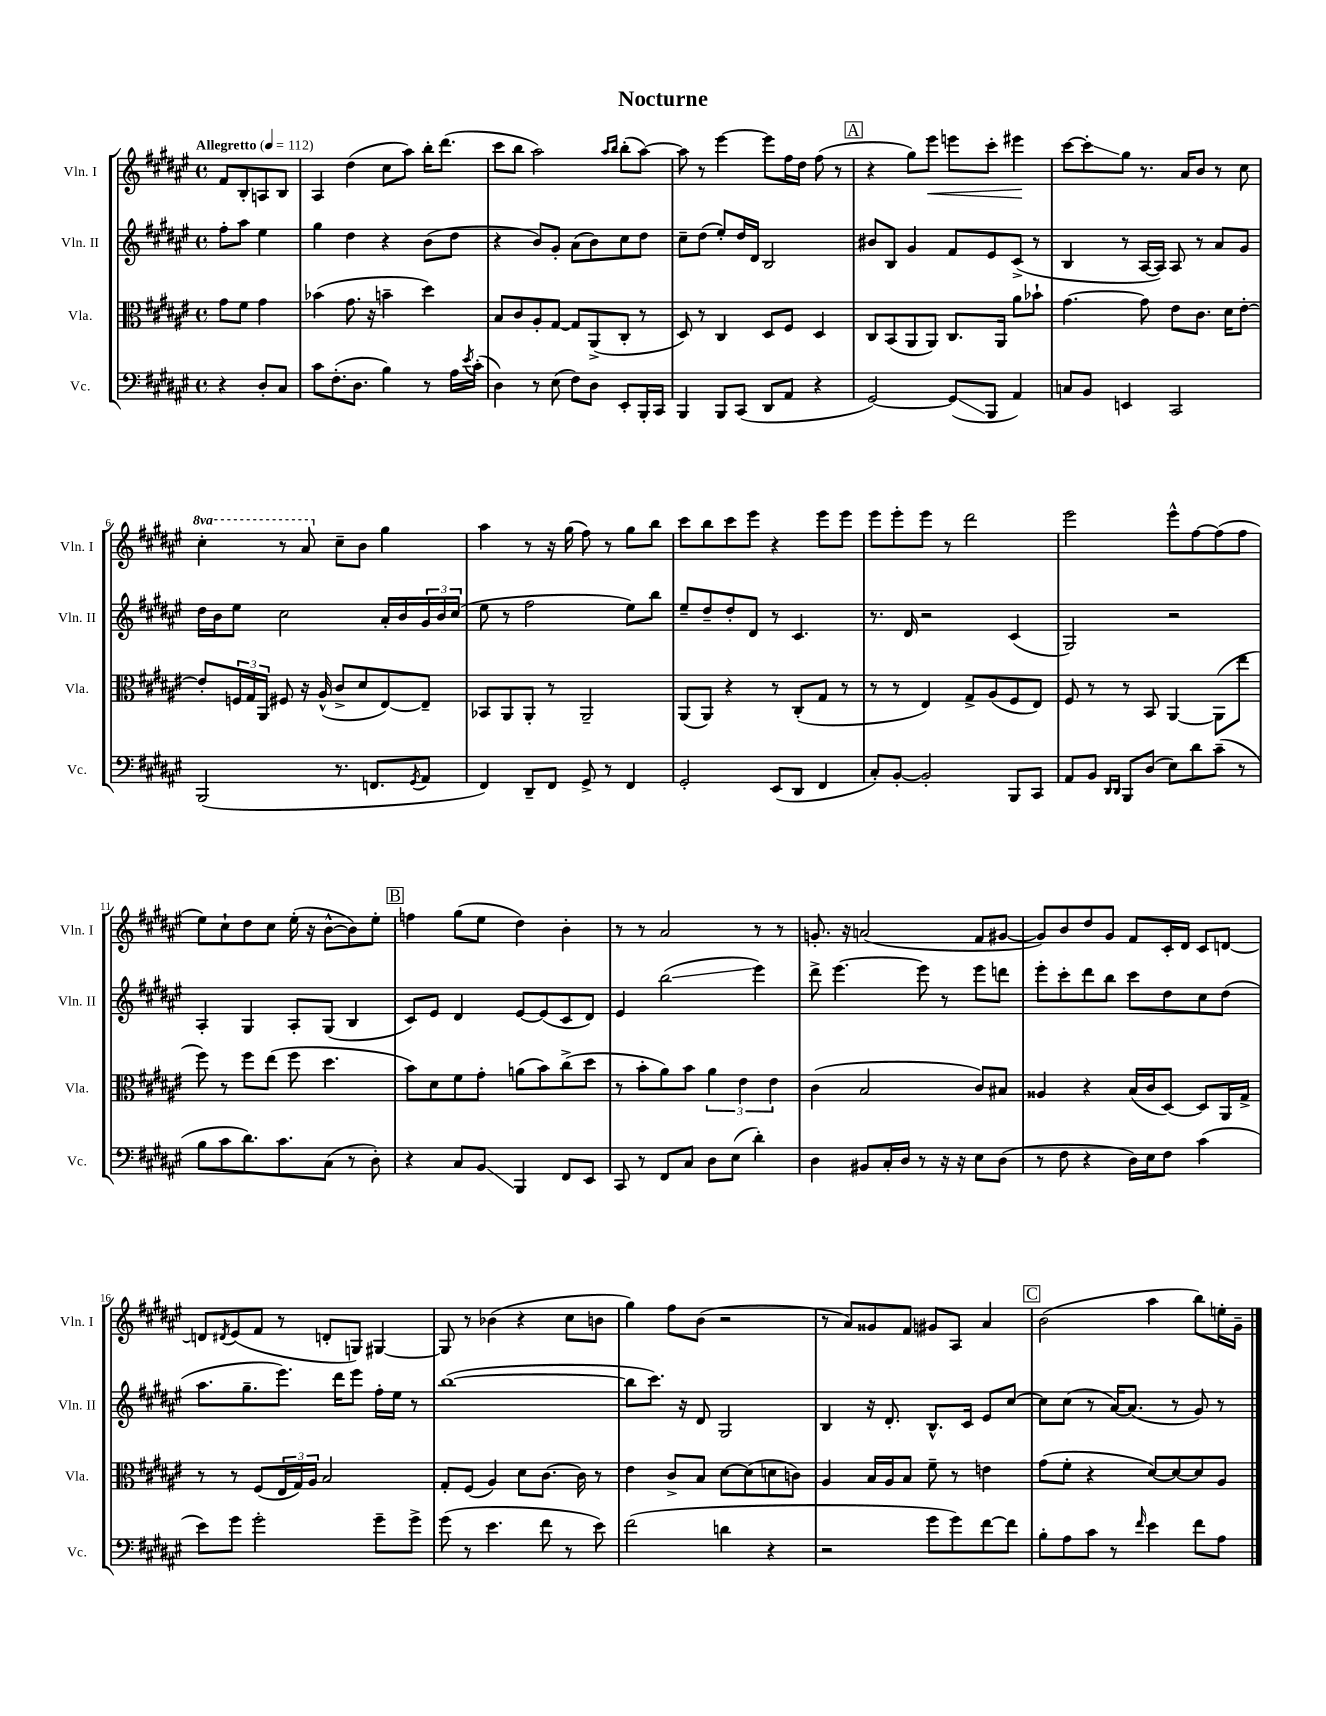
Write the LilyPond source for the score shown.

\header { title = "Nocturne" }
<<
\new StaffGroup <<
\new Staff = "s0" \with { instrumentName = "Vln. I" shortInstrumentName = "Vln. I" } {
    \clef treble \key fis \major \defaultTimeSignature \time 4/4 \set Staff.ottavationMarkups = #ottavation-simple-ordinals \partial 2 \tempo "Allegretto" 4 = 112
    fis'8 b8-. a8 b8 |
    ais4 dis''4( cis''8 ais''8) b''16-. dis'''8.( |
    cis'''8 b''8 ais''2) \grace { ais''16 b''16 } b''8-.( ais''8~) |
    ais''8 r8 eis'''4~ eis'''8 fis''16 dis''16 fis''8( r8 |
    \mark \markup { \box "A" } r4 gis''8) eis'''8\< e'''8 cis'''8-. eis'''4\! |
    cis'''8~ cis'''8-.\glissando gis''8 r8. ais'16 b'8 r8 cis''8 |
    \ottava #1 cis'''4-. r8 ais''8 \ottava #0 cis''8-- b'8 gis''4 |
    ais''4 r8 r16 gis''16( fis''8) r8 gis''8 b''8 |
    cis'''8 b''8 cis'''8 eis'''8 r4 eis'''8 eis'''8 |
    eis'''8 eis'''8-. eis'''8 r8 dis'''2 |
    eis'''2 eis'''8-^ fis''8~ fis''8( fis''8 |
    eis''8) cis''8-! dis''8 cis''8 eis''16-.( r16 b'8~-^ b'8) eis''8-. |
    \mark \markup { \box "B" } f''4 gis''8( eis''8 dis''4) b'4-. |
    r8 r8 ais'2 r8 r8 |
    g'8.-. r16 a'2( fis'8 gis'8~ |
    gis'8) b'8 dis''8 gis'8 fis'8 cis'16-. dis'16 cis'8 d'8~ |
    d'8 \acciaccatura { dis'8 } eis'8( fis'8 r8 d'8-. g8) gis4~ |
    gis8 r8 bes'4( r4 cis''8 b'8 |
    gis''4) fis''8 b'8( r2 |
    r8 ais'8) gisis'8 fis'8 gis'8 ais8 ais'4 |
    \mark \markup { \box "C" } b'2( ais''4 b''8) e''16-. gis'16-- \bar "|." |
}
\new Staff = "s1" \with { instrumentName = "Vln. II" shortInstrumentName = "Vln. II" } {
    \clef treble \key fis \major \defaultTimeSignature \time 4/4 \partial 2
    fis''8-. ais''8 eis''4 |
    gis''4 dis''4 r4 b'8( dis''8 |
    r4 b'8) gis'8-. ais'8( b'8) cis''8 dis''8 |
    cis''8-- dis''8( eis''8-.) dis''16 dis'16 b2 |
    \mark \markup { \box "A" } bis'8 b8 gis'4 fis'8 eis'8 cis'8->( r8 |
    b4 r8 ais16~ ais16) ais8 r8 ais'8 gis'8 |
    dis''16 b'16 eis''8 cis''2 ais'16-. b'16 \tuplet 3/2 { gis'16 b'16 cis''16( } |
    eis''8 r8 fis''2 eis''8) b''8 |
    eis''8-- dis''8-- dis''8-. dis'8 r8 cis'4. |
    r8. dis'16 r2 cis'4( |
    gis2) r2 |
    ais4-. gis4 ais8-. gis8( b4 |
    \mark \markup { \box "B" } cis'8) eis'8 dis'4 eis'8~ eis'8( cis'8 dis'8) |
    eis'4 b''2\glissando( eis'''4) |
    dis'''8-> eis'''4.~ eis'''8 r8 eis'''8 d'''8 |
    eis'''8-. cis'''8-. dis'''8 b''8 cis'''8 dis''8 cis''8 dis''8( |
    ais''8. gis''8.-- eis'''8.) dis'''16 eis'''8 fis''16-. eis''16 r8 |
    b''1~( |
    b''8 cis'''8.) r16 dis'8 gis2 |
    b4 r16 dis'8.-. b8.-^ cis'16 eis'8 cis''8~ |
    \mark \markup { \box "C" } cis''8 cis''8( r8 ais'16~) ais'8.( r8 gis'8) r8 \bar "|." |
}
\new Staff = "s2" \with { instrumentName = "Vla." shortInstrumentName = "Vla." } {
    \clef alto \key fis \major \defaultTimeSignature \time 4/4 \partial 2
    gis'8 fis'8 gis'4 |
    bes'4( gis'8. r16 b'4-- dis''4) |
    b8 cis'8 ais8-. gis8~ gis8 ais,8->( cis8-. r8 |
    dis8) r8 cis4 dis8 fis8 dis4 |
    \mark \markup { \box "A" } cis8 b,8( ais,8 ais,8) cis8. ais,16 ais'8 bes'8-! |
    gis'4.~ gis'8 eis'8 cis'8. dis'16 eis'8~-. |
    eis'8-. \tuplet 3/2 { f16 gis16 ais,16 } fis8 r16 ais16-^( cis'8-> dis'8 eis8~) eis8-- |
    bes,8 ais,8 ais,8-. r8 ais,2-- |
    ais,8( ais,8) r4 r8 cis8-.( gis8 r8 |
    r8 r8 eis4) gis8-> ais8( fis8 eis8) |
    fis8 r8 r8 b,8 ais,4~ ais,8( eis''8 |
    fis''8) r8 fis''8 eis''8( fis''8 dis''4. |
    \mark \markup { \box "B" } b'8) dis'8 fis'8 gis'8-. a'8( b'8) cis''8->( dis''8 |
    r8 b'8-. ais'8) b'8 \tuplet 3/2 { ais'4 eis'4 eis'4 } |
    cis'4( b2 cis'8) bis8 |
    aisis4 r4 b16( cis'16 dis8~) dis8 ais,16 gis16-> |
    r8 r8 fis8( \tuplet 3/2 { eis16 gis16) ais16 } b2 |
    gis8-. fis8( ais4) dis'8 cis'8.~ cis'16 r8 |
    eis'4 cis'8-> b8 dis'8~ dis'8( d'8 c'8) |
    ais4 b16 ais16 b8 fis'8-- r8 e'4 |
    \mark \markup { \box "C" } gis'8( fis'8-. r4 dis'8~) dis'8~ dis'8 ais8 \bar "|." |
}
\new Staff = "s3" \with { instrumentName = "Vc." shortInstrumentName = "Vc." } {
    \clef bass \key fis \major \defaultTimeSignature \time 4/4 \partial 2
    r4 dis8-. cis8 |
    cis'8 fis8.-.( dis8. b4) r8 ais16 \acciaccatura { eis'8 } cis'16-.( |
    dis4) r8 eis8( fis8) dis8 eis,8-. b,,16-. cis,16 |
    b,,4 b,,8 cis,8( dis,8 ais,8 r4 |
    \mark \markup { \box "A" } gis,2~) gis,8\glissando( b,,8 ais,4) |
    c8 b,8 e,4 cis,2 |
    b,,2( r8. f,8. \acciaccatura { gis,8 } ais,8 |
    fis,4) dis,8-- fis,8 gis,8-> r8 fis,4 |
    gis,2-. eis,8( dis,8 fis,4 |
    cis8-.) b,8~-. b,2-. b,,8 cis,8 |
    ais,8 b,8 \grace { dis,16 dis,16 } b,,8 dis8( eis8) dis'8 cis'8--( r8 |
    b8 cis'8 dis'8.) cis'8. cis8( r8 dis8-.) |
    \mark \markup { \box "B" } r4 cis8 b,8\glissando b,,4 fis,8 eis,8 |
    cis,8 r8 fis,8 cis8 dis8 eis8( dis'4-.) |
    dis4 bis,8 cis16-. dis16 r8 r16 r16 eis8 dis8( |
    r8 fis8 r4 dis16) eis16 fis8 cis'4( |
    eis'8) gis'8 gis'2-. gis'8-- gis'8-> |
    gis'8( r8 eis'4. fis'8 r8 eis'8) |
    fis'2( d'4 r4 |
    r2 gis'8 gis'8) fis'8~ fis'8 |
    \mark \markup { \box "C" } b8-. ais8 cis'8 r8 \grace { fis'16 } eis'4 fis'8 ais8 \bar "|." |
}
>>
>>
